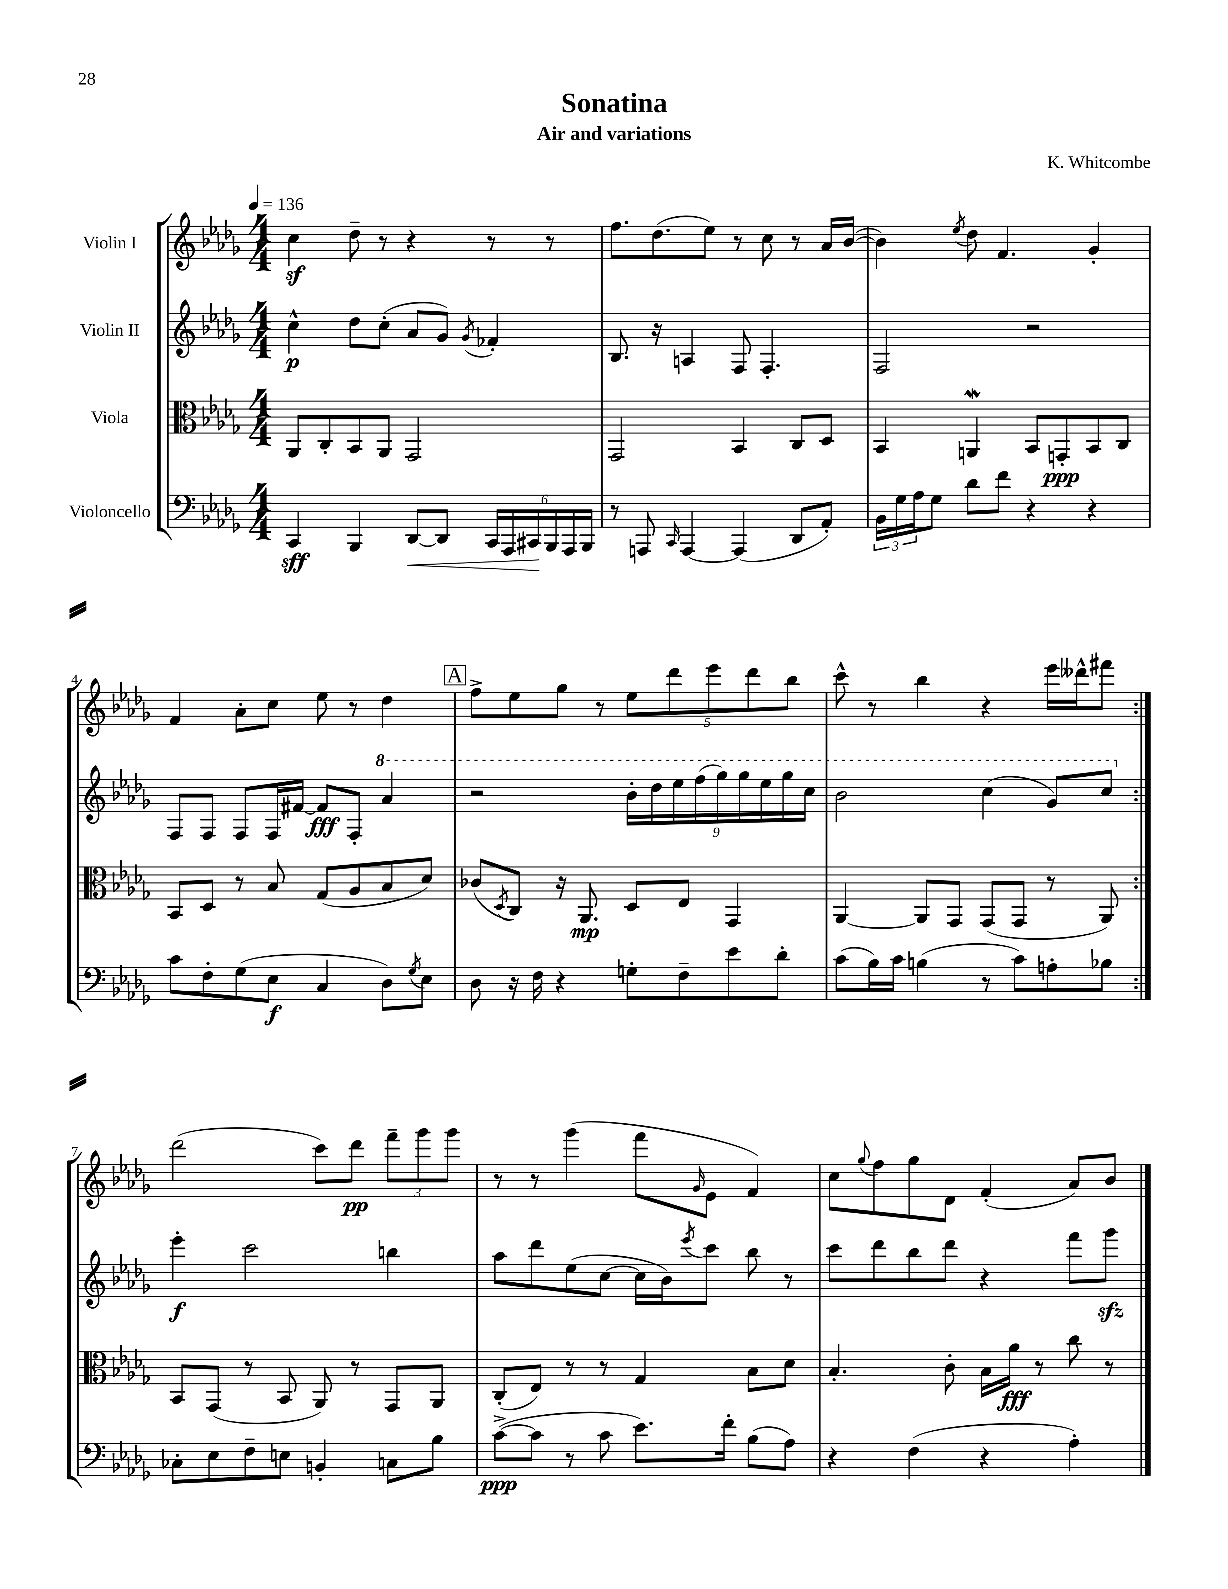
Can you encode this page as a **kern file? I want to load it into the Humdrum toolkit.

**kern	**dynam	**kern	**dynam	**kern	**dynam	**kern	**dynam
*part4	*part4	*part3	*part3	*part2	*part2	*part1	*part1
*staff4	*staff4	*staff3	*staff3	*staff2	*staff2	*staff1	*staff1
*I"Violoncello	*	*I"Viola	*	*I"Violin II	*	*I"Violin I	*
*clefF4	*	*clefC3	*	*clefG2	*	*clefG2	*
*k[b-e-a-d-g-]	*	*k[b-e-a-d-g-]	*	*k[b-e-a-d-g-]	*	*k[b-e-a-d-g-]	*
*M4/4	*	*M4/4	*	*M4/4	*	*M4/4	*
*MM136	*	*MM136	*	*MM136	*	*MM136	*
=1	=1	=1	=1	=1	=1	=1	=1
4CC/	sff	8AA-/L	.	4cc^^\	p	4ccz\	.
.	.	8C'/	.	.	.	.	.
4BBB-/	.	8BB-/	.	8dd-\L	.	8dd-~\	.
.	.	8AA-/J	.	(8cc'\J	.	8r	.
!	!LO:HP:b	!	!	!	!	!	!
[8DD-/L	<	2GG-/	.	8a-/L	.	4r	.
8DD-/J]	.	.	.	8g-/J)	.	.	.
.	.	.	.	8qg-/	.	.	.
24CC/LL	.	.	.	4f-X'/	.	8r	.
24AAA-/	.	.	.	.	.	.	.
24CC#X/	.	.	.	.	.	.	.
24BBB-/	[	.	.	.	.	8r	.
24AAA-/	.	.	.	.	.	.	.
24BBB-/JJ	.	.	.	.	.	.	.
=2	=2	=2	=2	=2	=2	=2	=2
8r	.	2GG-/	.	8.B-/	.	8.ff\L	.
8AAAn/	.	.	.	.	.	.	.
.	.	.	.	16r	.	(8.dd-\	.
16qqCC/	.	.	.	.	.	.	.
[4AAA/	.	.	.	4An/	.	.	.
.	.	.	.	.	.	8ee-\J)	.
(4AAA/]	.	4BB-/	.	8F/	.	8r	.
.	.	.	.	4.F'/	.	8cc\	.
8DD-/L	.	8C/L	.	.	.	8r	.
8AA-'/J)	.	8D-/J	.	.	.	16a-/LL	.
.	.	.	.	.	.	([16b-/JJ	.
=3	=3	=3	=3	=3	=3	=3	=3
24BB-\LL	.	4BB-/	.	2F/	.	4b-\])	.
24G-\	.	.	.	.	.	.	.
24A-\J	.	.	.	.	.	.	.
8G-\J	.	.	.	.	.	.	.
.	.	.	.	.	.	8qee-/	.
8d-\L	.	4AAnW/	.	.	.	8dd-\	.
8f\J	.	.	.	.	.	4.f/	.
4r	.	8BB-/L	.	2r	.	.	.
.	.	8GGn'/	ppp	.	.	.	.
4r	.	8BB-/	.	.	.	4g-'/	.
.	.	8C/J	.	.	.	.	.
!!LO:LB:g=z
=4	=4	=4	=4	=4	=4	=4	=4
8c\L	.	8BB-/L	.	8F/L	.	4f/	.
8F'\	.	8D-/J	.	8F/J	.	.	.
(8G-\	.	8r	.	8F/L	.	8a-'\L	.
8E-\J	f	8B-/	.	16F/L	.	8cc\J	.
.	.	.	.	[16f#X/JJ	.	.	.
4C/	.	(8G-/L	.	8f#/L]	fff	8ee-\	.
.	.	8A-/	.	8F'/J	.	8r	.
*	*	*	*	*8va	*	*	*
8D-\L)	.	8B-/	.	4aa-/	.	4dd-\	.
8qG-/	.	.	.	.	.	.	.
8E-\J	.	8d-/J)	.	.	.	.	.
!!LO:REH:place=s1:t=A
=5	=5	=5	=5	=5	=5	=5	=5
8D-\	.	(8c-X/L	.	2r	.	8ff^\L	.
.	.	8qD-/	.	.	.	.	.
16r	.	8C/J)	.	.	.	8ee-\	.
16F\	.	.	.	.	.	.	.
4r	.	16r	.	.	.	8gg-\J	.
.	.	8.AA-/	mp	.	.	.	.
.	.	.	.	.	.	8r	.
8Gn'\L	.	8D-/L	.	18bb-'\LL	.	10ee-\L	.
.	.	.	.	18ddd-\	.	.	.
.	.	.	.	.	.	10ddd-\	.
.	.	.	.	18eee-\	.	.	.
8F~\	.	8E-/J	.	.	.	.	.
.	.	.	.	(18fff\	.	.	.
.	.	.	.	.	.	10eee-\	.
.	.	.	.	18ggg-\)	.	.	.
8e-\	.	4GG-/	.	.	.	.	.
.	.	.	.	18ggg-\	.	.	.
.	.	.	.	.	.	10ddd-\	.
.	.	.	.	18eee-\	.	.	.
8d-'\J	.	.	.	.	.	.	.
.	.	.	.	18ggg-\	.	.	.
.	.	.	.	.	.	10bb-\J	.
.	.	.	.	18ccc\JJ	.	.	.
=6	=6	=6	=6	=6	=6	=6	=6
(8c\L	.	[4AA-/	.	2bb-\	.	8ccc^^\	.
16B-\L)	.	.	.	.	.	8r	.
16c\JJ	.	.	.	.	.	.	.
(4Bn\	.	8AA-/L]	.	.	.	4bb-\	.
.	.	8GG-/J	.	.	.	.	.
8r	.	(8GG-/L	.	(4ccc\	.	4r	.
8c\L)	.	8GG-/J	.	.	.	.	.
8An'\	.	8r	.	8gg-/L)	.	16eee-\LL	.
.	.	.	.	.	.	16ddd--X^^\J	.
8B-X\J	.	8AA-/)	.	8ccc/J	.	8fff#X\J	.
!!LO:LB:g=z
=7:|!	=7:|!	=7:|!	=7:|!	=7:|!	=7:|!	=7:|!	=7:|!
*	*	*	*	*X8va	*	*	*
8C-X'\L	.	8BB-/L	.	4eee-'\	f	(2ddd-\	.
8E-\	.	(8GG-/J	.	.	.	.	.
8F~\	.	8r	.	2ccc\	.	.	.
8En\J	.	8BB-/	.	.	.	.	.
4BBn'/	.	8AA-/)	.	.	.	8ccc\L)	.
.	.	8r	.	.	.	8ddd-\J	pp
8Cn\L	.	8GG-/L	.	4bbn\	.	12fff~\L	.
.	.	.	.	.	.	12ggg-\	.
8B-\J	.	8AA-/J	.	.	.	.	.
.	.	.	.	.	.	12ggg-\J	.
=8	=8	=8	=8	=8	=8	=8	=8
([8c^\L	ppp	(8C'/L	.	8aa-\L	.	8r	.
8c\J]	.	8E-/J)	.	8ddd-\	.	8r	.
8r	.	8r	.	(8ee-\	.	(4ggg-\	.
8c\	.	8r	.	[8cc\J	.	.	.
8.e-\L)	.	4G-/	.	16cc\LL]	.	8fff\L	.
.	.	.	.	16b-\J)	.	.	.
.	.	.	.	8qeee-/	.	16qqg-/	.
.	.	.	.	8ccc\J	.	8e-\J	.
16f'\Jk	.	.	.	.	.	.	.
(8B-\L	.	8B-\L	.	8bb-\	.	4f/)	.
8A-\J)	.	8d-\J	.	8r	.	.	.
=9	=9	=9	=9	=9	=9	=9	=9
4r	.	4.B-'/	.	8ccc\L	.	8cc\L	.
.	.	.	.	.	.	8qqgg-/	.
.	.	.	.	8ddd-\	.	8ff\	.
(4F\	.	.	.	8bb-\	.	8gg-\	.
.	.	8c'\	.	8ddd-\J	.	8d-\J	.
4r	.	16B-\LL	.	4r	.	(4f'/	.
.	.	16a-\JJ	fff	.	.	.	.
.	.	8r	.	.	.	.	.
4A-'\)	.	8cc\	.	8fff\L	.	8a-/L)	.
.	.	8r	.	8ggg-zz\J	.	8b-/J	.
==	==	==	==	==	==	==	==
*-	*-	*-	*-	*-	*-	*-	*-
